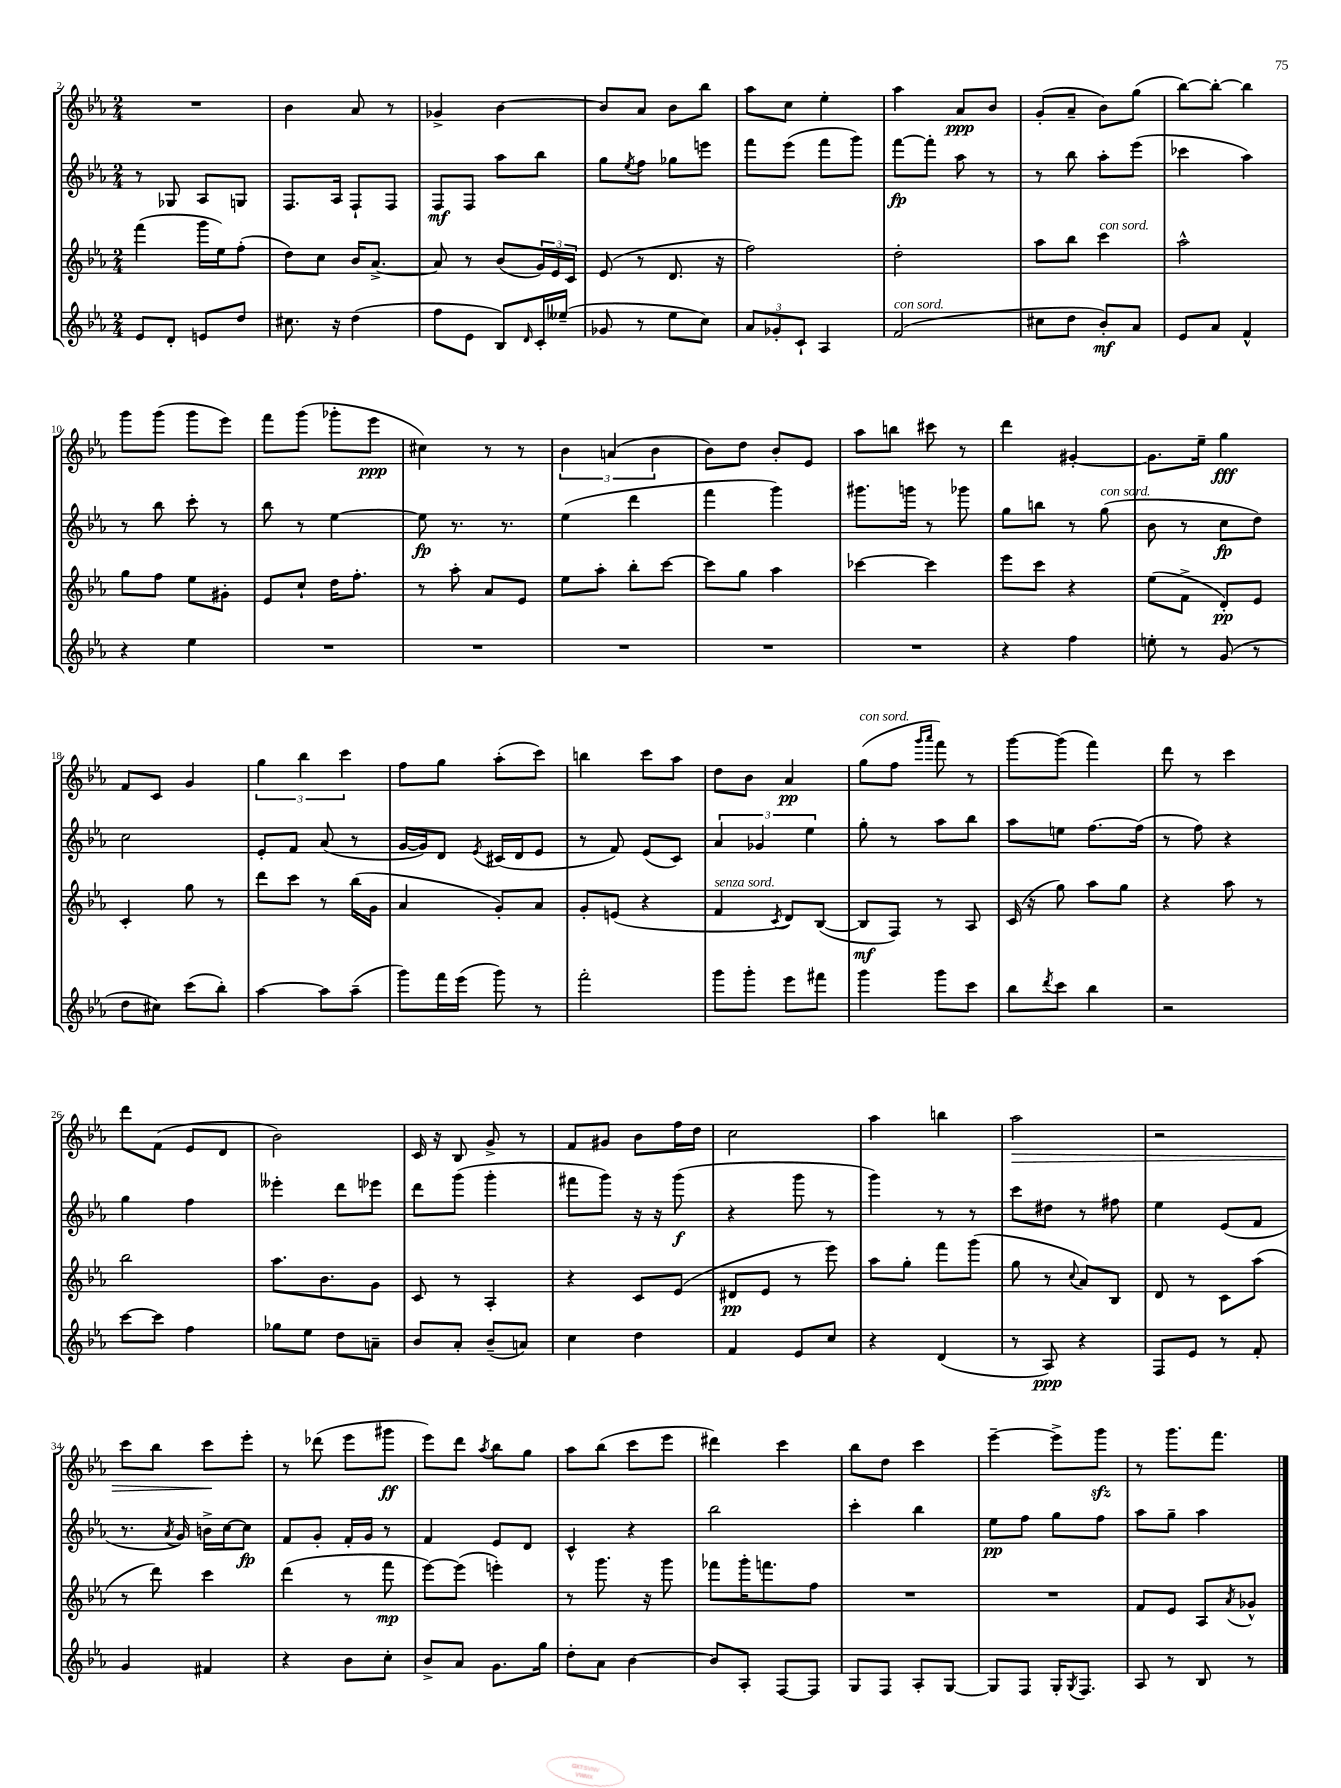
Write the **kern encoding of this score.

**kern	**dynam	**kern	**dynam	**kern	**dynam	**kern	**dynam
*part4	*part4	*part3	*part3	*part2	*part2	*part1	*part1
*staff4	*staff4	*staff3	*staff3	*staff2	*staff2	*staff1	*staff1
*clefG2	*	*clefG2	*	*clefG2	*	*clefG2	*
*k[b-e-a-]	*	*k[b-e-a-]	*	*k[b-e-a-]	*	*k[b-e-a-]	*
*M2/4	*	*M2/4	*	*M2/4	*	*M2/4	*
=2	=2	=2	=2	=2	=2	=2	=2
8e-/L	.	(4fff\	.	8r	.	2r	.
8d'/J	.	.	.	8G-X/	.	.	.
8en/L	.	16ggg\LL	.	8A-/L	.	.	.
.	.	16ee-\J)	.	.	.	.	.
8dd/J	.	(8ff'\J	.	8Gn/J	.	.	.
=3	=3	=3	=3	=3	=3	=3	=3
8.cc#X\	.	8dd\L)	.	8.F/L	.	4b-\	.
.	.	8cc\J	.	.	.	.	.
16r	.	.	.	16A-/Jk	.	.	.
(4dd\	.	16b-/KL	.	8F`/L	.	8a-/	.
.	.	[8.a-^/J	.	.	.	.	.
.	.	.	.	8F/J	.	8r	.
=4	=4	=4	=4	=4	=4	=4	=4
8ff\L	.	8a-/]	.	8F/L	mf	4g-X^/	.
8e-\J	.	8r	.	8F/J	.	.	.
8B-/L)	.	(8b-/L	.	8aa-\L	.	[4b-\	.
16qqd/	.	.	.	.	.	.	.
16c'/L	.	24g/L)	.	8bb-\J	.	.	.
.	.	24e-/	.	.	.	.	.
(16ee--X~/JJ	.	.	.	.	.	.	.
.	.	24c/JJ	.	.	.	.	.
=5	=5	=5	=5	=5	=5	=5	=5
8g-X/	.	(8e-/	.	8gg\L	.	8b-/L]	.
.	.	.	.	8qee-/	.	.	.
8r	.	8r	.	8ff\J	.	8a-/J	.
8ee-\L	.	8.d/	.	8gg-X\L	.	8b-\L	.
8cc\J)	.	.	.	8eeen\J	.	8bb-\J	.
.	.	16r	.	.	.	.	.
=6	=6	=6	=6	=6	=6	=6	=6
12a-/L	.	2ff\)	.	8fff\L	.	8aa-\L	.
12g-X'/	.	.	.	.	.	.	.
.	.	.	.	(8eee-\J	.	8cc\J	.
12c`/J	.	.	.	.	.	.	.
4A-/	.	.	.	8fff\L	.	4ee-'\	.
.	.	.	.	8ggg\J)	.	.	.
=7	=7	=7	=7	=7	=7	=7	=7
!LO:TX:a:i:t=con sord.	!	!	!	!	!	!	!
(2f/	.	2dd'\	.	[8fff\L	fp	4aa-\	.
.	.	.	.	8fff'\J]	.	.	.
.	.	.	.	8aa-\	.	8a-/L	ppp
.	.	.	.	8r	.	8b-/J	.
=8	=8	=8	=8	=8	=8	=8	=8
8cc#X\L	.	8aa-\L	.	8r	.	(8g'/L	.
8dd\J	.	8bb-\J	.	8bb-\	.	8a-~/J	.
!	!	!LO:TX:a:i:t=con sord.	!	!	!	!	!
8b-'/L)	mf	4ccc\	.	8aa-'\L	.	8b-\L)	.
8a-/J	.	.	.	(8eee-\J	.	(8gg\J	.
=9	=9	=9	=9	=9	=9	=9	=9
8e-/L	.	2aa-^^\	.	4ccc-X\	.	[8bb-\L)	.
8a-/J	.	.	.	.	.	8bb-'\J_	.
4f^^/	.	.	.	4aa-\)	.	4bb-\]	.
!!LO:LB:g=z
=10	=10	=10	=10	=10	=10	=10	=10
4r	.	8gg\L	.	8r	.	8ggg\L	.
.	.	8ff\J	.	8bb-\	.	(8ggg\J	.
4ee-\	.	8ee-\L	.	8ccc'\	.	8ggg\L	.
.	.	8g#X'\J	.	8r	.	8eee-\J)	.
=11	=11	=11	=11	=11	=11	=11	=11
2r	.	8e-/L	.	8bb-\	.	8fff\L	.
.	.	8cc`/J	.	8r	.	(8ggg\J	.
.	.	16dd\KL	.	[4ee-\	.	8ggg-X'\L	.
.	.	8.ff'\J	.	.	.	.	.
.	.	.	.	.	.	8eee-\J	ppp
=12	=12	=12	=12	=12	=12	=12	=12
2r	.	8r	.	8ee-\]	fp	4cc#X\)	.
.	.	8aa-'\	.	8.r	.	.	.
.	.	8a-/L	.	.	.	8r	.
.	.	.	.	8.r	.	.	.
.	.	8e-/J	.	.	.	8r	.
=13	=13	=13	=13	=13	=13	=13	=13
2r	.	8ee-\L	.	(4ee-\	.	6b-\	.
.	.	8aa-'\J	.	.	.	.	.
.	.	.	.	.	.	(6an/	.
.	.	8bb-'\L	.	4ddd\	.	.	.
.	.	.	.	.	.	6b-\	.
.	.	[8ccc\J	.	.	.	.	.
=14	=14	=14	=14	=14	=14	=14	=14
2r	.	8ccc\L]	.	4fff\	.	8b-\L)	.
.	.	8gg\J	.	.	.	8dd\J	.
.	.	4aa-\	.	4ggg\)	.	8b-'/L	.
.	.	.	.	.	.	8e-/J	.
=15	=15	=15	=15	=15	=15	=15	=15
2r	.	[4ccc-X\	.	8.ggg#X\L	.	8aa-\L	.
.	.	.	.	.	.	8bbn\J	.
.	.	.	.	16gggn\Jk	.	.	.
.	.	4ccc-\]	.	8r	.	8ccc#X\	.
.	.	.	.	8ggg-X\	.	8r	.
=16	=16	=16	=16	=16	=16	=16	=16
4r	.	8eee-\L	.	8gg\L	.	4ddd\	.
.	.	8ccc\J	.	8bbn\J	.	.	.
4ff\	.	4r	.	8r	.	[4g#X'/	.
!	!	!	!	!LO:TX:a:i:t=con sord.	!	!	!
.	.	.	.	(8gg\	.	.	.
=17	=17	=17	=17	=17	=17	=17	=17
8een'\	.	(8ee-\L	.	8b-\	.	8.g#\L]	.
8r	.	8f^\J	.	8r	.	.	.
.	.	.	.	.	.	16ee-~\Jk	.
(8g/	.	8d'/L)	pp	8cc\L	fp	4gg\	fff
8r	.	8e-/J	.	8dd\J)	.	.	.
!!LO:LB:g=z
=18	=18	=18	=18	=18	=18	=18	=18
8dd\L	.	4c'/	.	2cc\	.	8f/L	.
8cc#X\J)	.	.	.	.	.	8c/J	.
(8ccc\L	.	8gg\	.	.	.	4g/	.
8bb-'\J)	.	8r	.	.	.	.	.
=19	=19	=19	=19	=19	=19	=19	=19
[4aa-\	.	8ddd\L	.	8e-'/L	.	6gg\	.
.	.	8ccc\J	.	8f/J	.	.	.
.	.	.	.	.	.	6bb-\	.
8aa-\L]	.	8r	.	(8a-/	.	.	.
.	.	.	.	.	.	6ccc\	.
(8aa-~\J	.	(16bb-\LL	.	8r	.	.	.
.	.	16g\JJ	.	.	.	.	.
=20	=20	=20	=20	=20	=20	=20	=20
8ggg\L)	.	4a-/	.	[16g/LL	.	8ff\L	.
.	.	.	.	16g/J])	.	.	.
16fff\L	.	.	.	8d/J	.	8gg\J	.
(16eee-\JJ	.	.	.	.	.	.	.
.	.	.	.	8qe-/	.	.	.
8ggg\)	.	8g'/L)	.	(16c#X/LL	.	(8aa-'\L	.
.	.	.	.	16d/J	.	.	.
8r	.	8a-/J	.	8e-/J	.	8ccc\J)	.
=21	=21	=21	=21	=21	=21	=21	=21
2fff'\	.	8g'/L	.	8r	.	4bbn\	.
.	.	(8en/J	.	8f/)	.	.	.
.	.	4r	.	(8e-/L	.	8ccc\L	.
.	.	.	.	8c/J)	.	8aa-\J	.
=22	=22	=22	=22	=22	=22	=22	=22
!	!	!LO:TX:a:i:t=senza sord.	!	!	!	!	!
8ggg\L	.	4f/	.	6a-/	.	8dd\L	.
8ggg'\J	.	.	.	.	.	8b-\J	.
.	.	.	.	6g-X/	.	.	.
.	.	8qc/	.	.	.	.	.
8eee-\L	.	8d/L)	.	.	.	4a-/	pp
.	.	.	.	6ee-\	.	.	.
8fff#X\J	.	([8B-/J	.	.	.	.	.
=23	=23	=23	=23	=23	=23	=23	=23
!	!	!	!	!	!	!LO:TX:a:i:t=con sord.	!
4ggg\	.	8B-/L]	mf	8gg'\	.	(8gg\L	.
.	.	8F/J)	.	8r	.	8ff\J	.
.	.	.	.	.	.	16qqggg/LL	.
.	.	.	.	.	.	16qqaaa-/JJ	.
8ggg\L	.	8r	.	8aa-\L	.	8fff\)	.
8ccc\J	.	8A-/	.	8bb-\J	.	8r	.
=24	=24	=24	=24	=24	=24	=24	=24
8bb-\L	.	(16c/	.	8aa-\L	.	[8ggg\L	.
.	.	16r	.	.	.	.	.
8qddd/	.	.	.	.	.	.	.
8ccc\J	.	8gg\)	.	8een\J	.	(8ggg\J]	.
4bb-\	.	8aa-\L	.	[8.ff\L	.	4fff\)	.
.	.	8gg\J	.	.	.	.	.
.	.	.	.	(16ff\Jk]	.	.	.
=25	=25	=25	=25	=25	=25	=25	=25
2r	.	4r	.	8r	.	8ddd\	.
.	.	.	.	8ff\)	.	8r	.
.	.	8aa-\	.	4r	.	4ccc\	.
.	.	8r	.	.	.	.	.
!!LO:LB:g=z
=26	=26	=26	=26	=26	=26	=26	=26
[8ccc\L	.	2bb-\	.	4gg\	.	8ddd\L	.
8ccc\J]	.	.	.	.	.	(8f\J	.
4ff\	.	.	.	4ff\	.	8e-/L	.
.	.	.	.	.	.	8d/J	.
=27	=27	=27	=27	=27	=27	=27	=27
8gg-X\L	.	8.aa-\L	.	4eee--X'\	.	2b-\)	.
8ee-\J	.	.	.	.	.	.	.
.	.	8.b-\	.	.	.	.	.
8dd\L	.	.	.	8ddd\L	.	.	.
8an~\J	.	8g\J	.	8eee-X\J	.	.	.
=28	=28	=28	=28	=28	=28	=28	=28
8b-/L	.	8c/	.	8ddd\L	.	16c/	.
.	.	.	.	.	.	16r	.
8a-'/J	.	8r	.	(8ggg\J	.	8B-/	.
(8b-~/L	.	4A-'/	.	4ggg'\	.	8g^/	.
8an/J)	.	.	.	.	.	8r	.
=29	=29	=29	=29	=29	=29	=29	=29
4cc\	.	4r	.	8fff#X\L	.	8f/L	.
.	.	.	.	8ggg\J)	.	8g#X/J	.
4dd\	.	8c/L	.	16r	.	8b-\L	.
.	.	.	.	16r	.	.	.
.	.	(8e-/J	.	(8ggg\	f	16ff\L	.
.	.	.	.	.	.	16dd\JJ	.
=30	=30	=30	=30	=30	=30	=30	=30
4f/	.	8d#X/L	pp	4r	.	2cc\	.
.	.	8e-/J	.	.	.	.	.
8e-/L	.	8r	.	8ggg\	.	.	.
8cc/J	.	8eee-\)	.	8r	.	.	.
=31	=31	=31	=31	=31	=31	=31	=31
4r	.	8aa-\L	.	4ggg\)	.	4aa-\	.
.	.	8gg'\J	.	.	.	.	.
(4d/	.	8fff\L	.	8r	.	4bbn\	.
.	.	(8ggg\J	.	8r	.	.	.
=32	=32	=32	=32	=32	=32	=32	=32
!	!	!	!	!	!	!	!LO:HP:b
8r	.	8gg\	.	8ccc\L	.	2aa-\	>
8A-/)	ppp	8r	.	8dd#X\J	.	.	.
.	.	8qqcc/	.	.	.	.	.
4r	.	8a-/L)	.	8r	.	.	.
.	.	8B-/J	.	8ff#X\	.	.	.
=33	=33	=33	=33	=33	=33	=33	=33
8F/L	.	8d/	.	4ee-\	.	2r	.
8e-/J	.	8r	.	.	.	.	.
8r	.	8c\L	.	(8e-/L	.	.	.
8f'/	.	(8aa-\J	.	8f/J	.	.	.
!!LO:LB:g=z
=34	=34	=34	=34	=34	=34	=34	=34
4g/	.	8r	.	8.r	.	8ccc\L	.
.	.	8ddd\)	.	.	.	8bb-\J	.
.	.	.	.	8qa-/	.	.	.
.	.	.	.	16g/)	.	.	.
4f#X/	.	4ccc\	.	16bn^\LL	.	8ccc\L	.
.	.	.	.	[16cc\J	.	.	.
.	.	.	.	8cc\J]	fp	8eee-'\J	]
=35	=35	=35	=35	=35	=35	=35	=35
4r	.	(4ddd\	.	8f/L	.	8r	.
.	.	.	.	8g'/J	.	(8ddd-X\	.
8b-\L	.	8r	.	16f'/LL	.	8eee-\L	.
.	.	.	.	16g/JJ	.	.	.
8cc'\J	.	8fff\	mp	8r	.	8ggg#X\J	ff
=36	=36	=36	=36	=36	=36	=36	=36
8b-^/L	.	[8eee-\L)	.	4f/	.	8eee-\L)	.
8a-/J	.	(8eee-\J]	.	.	.	8ddd\J	.
.	.	.	.	.	.	8qaa-/	.
8.g\L	.	4eeen'\)	.	8e-/L	.	8bb-\L	.
.	.	.	.	8d/J	.	8gg\J	.
16gg\Jk	.	.	.	.	.	.	.
=37	=37	=37	=37	=37	=37	=37	=37
8dd'\L	.	8r	.	4c^^/	.	8aa-\L	.
8a-\J	.	8.ggg\	.	.	.	(8bb-\J	.
[4b-\	.	.	.	4r	.	8ccc\L	.
.	.	16r	.	.	.	.	.
.	.	8ggg\	.	.	.	8eee-\J	.
=38	=38	=38	=38	=38	=38	=38	=38
8b-/L]	.	8fff-X\L	.	2bb-\	.	4ddd#X\)	.
8A-'/J	.	16ggg'\K	.	.	.	.	.
.	.	8.fffn\	.	.	.	.	.
[8F/L	.	.	.	.	.	4ccc\	.
8F/J]	.	8ff\J	.	.	.	.	.
=39	=39	=39	=39	=39	=39	=39	=39
8G/L	.	2r	.	4ccc'\	.	8bb-\L	.
8F/J	.	.	.	.	.	8dd\J	.
8A-'/L	.	.	.	4bb-\	.	4ccc\	.
[8G/J	.	.	.	.	.	.	.
=40	=40	=40	=40	=40	=40	=40	=40
8G/L]	.	2r	.	8ee-\L	pp	[4eee-~\	.
8F/J	.	.	.	8ff\J	.	.	.
16G'/KL	.	.	.	8gg\L	.	8eee-^\L]	.
8qG/	.	.	.	.	.	.	.
8.F/J	.	.	.	.	.	.	.
.	.	.	.	8ff\J	.	8gggzz\J	.
=41	=41	=41	=41	=41	=41	=41	=41
8A-/	.	8f/L	.	8aa-\L	.	8r	.
8r	.	8e-/J	.	8gg~\J	.	8.ggg\L	.
8B-/	.	8A-/L	.	4aa-\	.	.	.
.	.	.	.	.	.	8.fff\J	.
.	.	8qa-/	.	.	.	.	.
8r	.	8g-X^^/J	.	.	.	.	.
==	==	==	==	==	==	==	==
*-	*-	*-	*-	*-	*-	*-	*-
